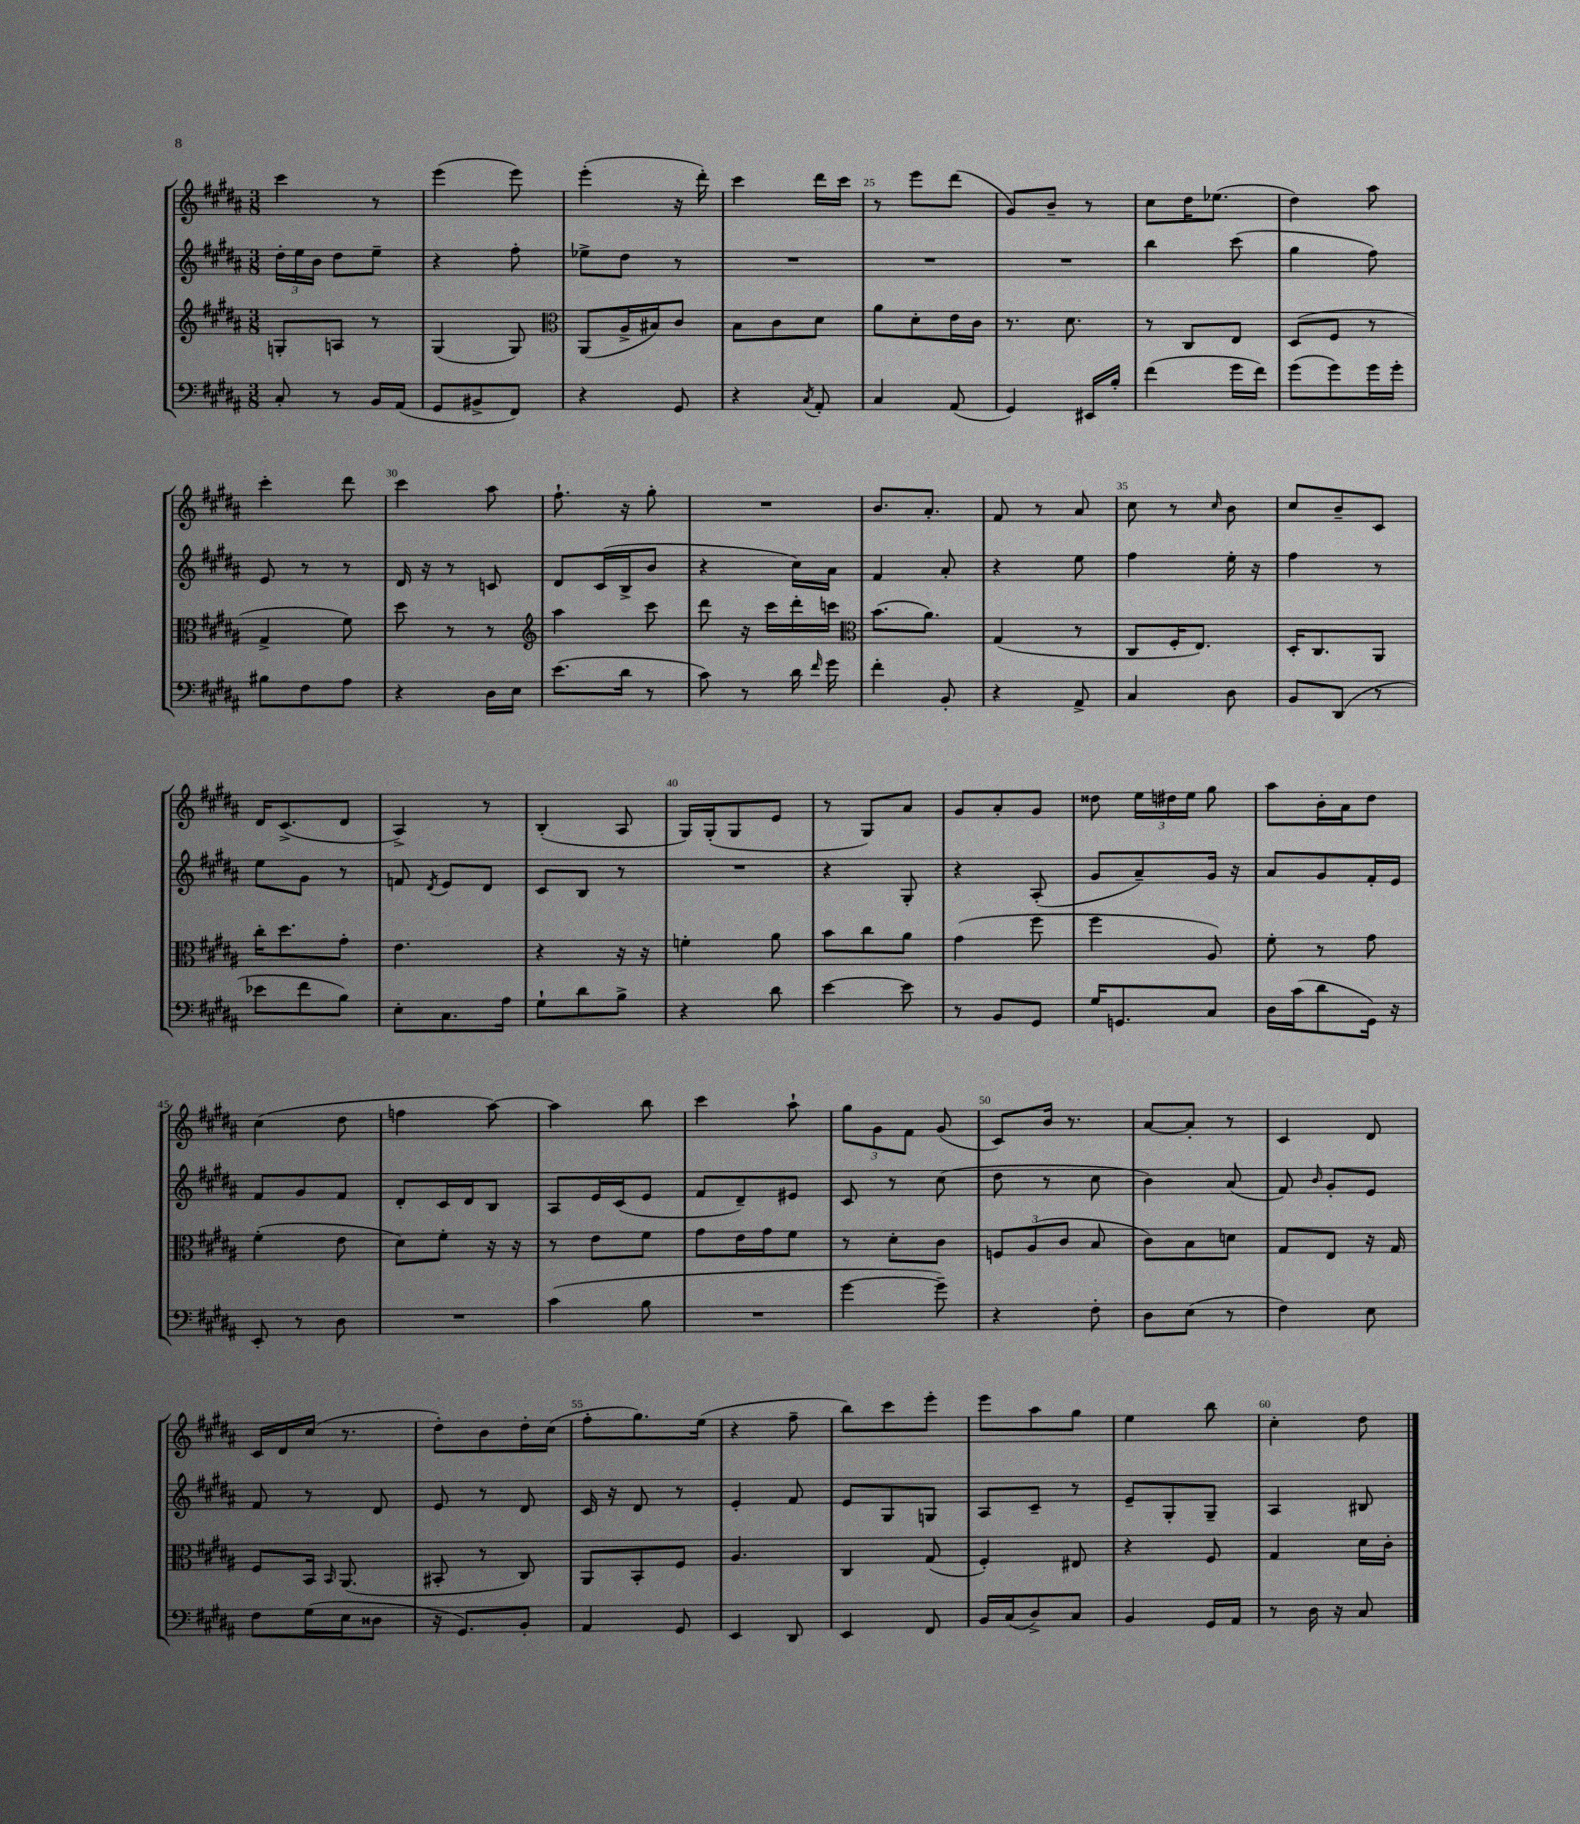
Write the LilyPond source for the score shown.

<<
\new StaffGroup <<
\new Staff = "s0" {
    \clef treble \key b \major \numericTimeSignature \time 3/8
    \autoBeamOff cis'''4 r8 |
    e'''4( e'''8) |
    e'''4-.( r16 dis'''16-.) |
    cis'''4 dis'''16[ cis'''16] |
    r8 e'''8[ dis'''8]( |
    gis'8[) b'8]-- r8 |
    cis''8[ dis''16 ees''8.]( |
    dis''4) ais''8 |
    cis'''4-. dis'''8 |
    cis'''4 ais''8 |
    fis''8.-! r16 gis''8-. |
    R4. |
    b'8.[ ais'8.]-. |
    fis'8 r8 ais'8 |
    cis''8 r8 \grace { cis''16 } b'8 |
    cis''8[ b'8-- cis'8] |
    dis'16[ cis'8.->( dis'8] |
    ais4->) r8 |
    b4-.( ais8 |
    gis16[) gis16-.( gis8 e'8] |
    r8 gis8[) ais'8] |
    gis'8[ ais'8-. gis'8] |
    disis''8 \tuplet 3/2 { e''16[ dis''16 e''16] } gis''8 |
    ais''8[ b'16-. ais'16 dis''8] |
    cis''4( dis''8 |
    f''4 ais''8~) |
    ais''4 b''8 |
    cis'''4 ais''8-! |
    \tuplet 3/2 { gis''8[ gis'8 fis'8] } gis'8( |
    cis'8[) b'16] r8. |
    ais'8[~ ais'8]-. r8 |
    cis'4 dis'8 |
    cis'16[ dis'16 cis''16]( r8. |
    dis''8[-.) b'8 dis''16-. cis''16]( |
    fis''8[-. gis''8.) e''16]( |
    r4 fis''8-- |
    b''8[) cis'''8 e'''8]-. |
    e'''8[ ais''8 gis''8] |
    e''4 b''8 |
    cis''4-. dis''8 \bar "|." |
}
\new Staff = "s1" {
    \clef treble \key b \major \numericTimeSignature \time 3/8
    \autoBeamOff \tuplet 3/2 { dis''16[-. e''16 b'16] } dis''8[ e''8]-- |
    r4 fis''8-. |
    ees''8[-> dis''8] r8 |
    R4. |
    R4. |
    R4. |
    b''4 cis'''8( |
    gis''4 fis''8) |
    e'8 r8 r8 |
    dis'16 r16 r8 c'8 |
    dis'8[ cis'16( b16-> b'8] |
    r4 cis''16[) ais'16] |
    fis'4 ais'8-. |
    r4 e''8 |
    fis''4 e''16-. r16 |
    fis''4 r8 |
    e''8[ gis'8] r8 |
    f'8 \acciaccatura { dis'8 } e'8[ dis'8] |
    cis'8[ b8] r8 |
    R4. |
    r4 gis8-. |
    r4 ais8-.( |
    gis'8[ ais'8--) gis'16] r16 |
    ais'8[ gis'8 fis'16-. e'16] |
    fis'8[ gis'8 fis'8] |
    dis'8[-. cis'16 dis'16 b8] |
    ais8[ e'16 cis'16( e'8] |
    fis'8[ dis'8--) eis'8] |
    cis'8 r8 cis''8( |
    dis''8 r8 cis''8 |
    b'4) ais'8( |
    fis'8) \grace { b'16 } gis'8[-. e'8] |
    fis'8 r8 dis'8 |
    e'8 r8 dis'8 |
    cis'16 r16 dis'8 r8 |
    e'4-. fis'8 |
    e'8[ gis8 g8] |
    ais8[ cis'8]-- r8 |
    e'8[-- gis8-. gis8]-- |
    ais4 bis8 \bar "|." |
}
\new Staff = "s2" {
    \clef treble \key b \major \numericTimeSignature \time 3/8
    \autoBeamOff g8[-. a8] r8 |
    gis4( gis8) |
    \clef alto ais,8[( ais16-> bis16) cis'8] |
    b8[ cis'8 dis'8] |
    ais'8[ dis'8-. e'16 cis'16] |
    r8. dis'8. |
    r8 cis8[ e8] |
    dis8[( fis8] r8 |
    gis4-> fis'8) |
    dis''8 r8 r8 |
    \clef treble ais''4 cis'''8 |
    dis'''8 r16 cis'''16[ dis'''16-. c'''16] |
    \clef alto b'8.[( ais'8.]) |
    gis4( r8 |
    cis8[ fis16-. e8.]) |
    dis16[-. cis8. ais,8] |
    cis''16[-. dis''8. gis'8]-. |
    e'4. |
    r4 r16 r16 |
    f'4-. ais'8 |
    b'8[ cis''8 ais'8] |
    gis'4( fis''8 |
    fis''4 ais8) |
    fis'8-. r8 gis'8 |
    fis'4-.( e'8 |
    dis'8[) fis'8]-. r16 r16 |
    r8 e'8[ fis'8] |
    gis'8[ e'16 gis'16 fis'8] |
    r8 dis'8[-. cis'8] |
    \tuplet 3/2 { f8[ ais8( cis'8] } b8 |
    cis'8[) b8 d'8] |
    gis8[ e8] r16 gis16 |
    fis8[ b,16] \grace { b,16 } ais,8.( |
    bis,8-. r8 cis8) |
    ais,8[ b,8-. fis8] |
    ais4. |
    cis4 gis8( |
    fis4-.) eis8 |
    r4 fis8 |
    gis4 dis'16[ cis'16]-. \bar "|." |
}
\new Staff = "s3" {
    \clef bass \key b \major \numericTimeSignature \time 3/8
    \autoBeamOff cis8-. r8 b,16[ ais,16]( |
    gis,8[ bis,8-> fis,8]) |
    r4 gis,8 |
    r4 \acciaccatura { cis8 } ais,8-. |
    cis4 ais,8( |
    gis,4) eis,16[ b16]-. |
    fis'4( gis'16[ fis'16]) |
    gis'8[( gis'8) gis'16 gis'16]-. |
    bis8[ fis8 ais8] |
    r4 dis16[ e16] |
    e'8.[( dis'16] r8 |
    cis'8) r8 dis'16 \grace { fis'16 } gis'16 |
    fis'4-. b,8-. |
    r4 ais,8-> |
    cis4 dis8 |
    b,8[ dis,8]( r8 |
    ees'8[ fis'8 b8]) |
    e8[-. cis8. ais16] |
    gis8[-! dis'8 b8]-> |
    r4 dis'8 |
    e'4~ e'8 |
    r8 b,8[ gis,8] |
    gis16[ g,8. cis8] |
    dis16[ cis'16( dis'8 gis,16]) r16 |
    e,8-. r8 dis8 |
    R4. |
    cis'4( b8 |
    R4. |
    gis'4~ gis'8--) |
    r4 fis8-. |
    dis8[ e8]( r8 |
    fis4) e8 |
    fis8[ gis16( e16 disis8] |
    r16 gis,8.[) b,8]-. |
    ais,4 gis,8 |
    e,4 dis,8 |
    e,4 fis,8 |
    b,16[ cis16( dis8->) cis8] |
    b,4 gis,16[ ais,16] |
    r8 dis16 r16 cis8 \bar "|." |
}
>>
>>
\layout { \context { \Score currentBarNumber = #21 \override BarNumber.break-visibility = ##(#f #t #t) barNumberVisibility = #(every-nth-bar-number-visible 5) } }
